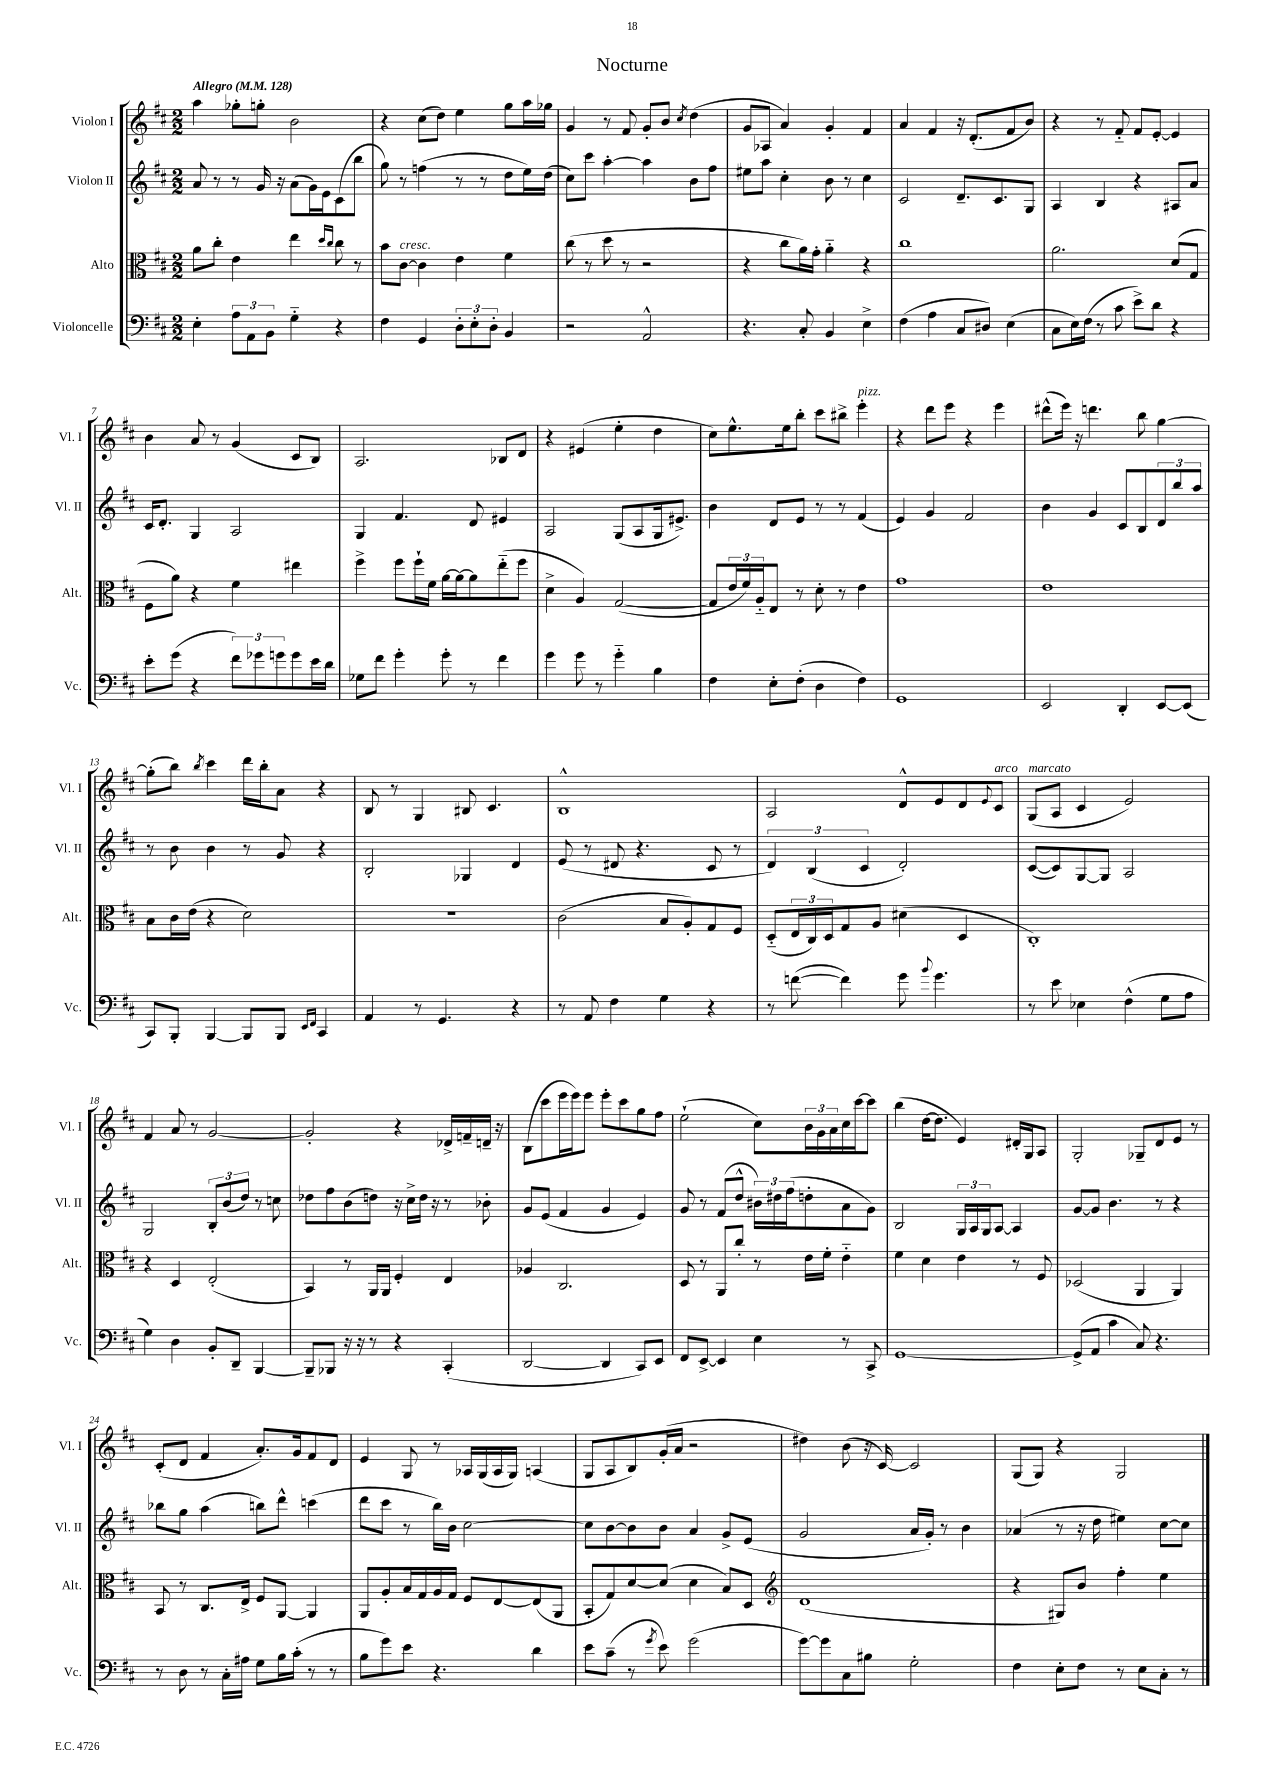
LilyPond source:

\header { title = "Nocturne" }
<<
\new StaffGroup <<
\new Staff = "s0" \with { instrumentName = "Violon I" shortInstrumentName = "Vl. I" } {
    \clef treble \key d \major \numericTimeSignature \time 2/2 \tempo "Allegro" 4 = 128
    a''4 ges''8-. g''8-. b'2 |
    r4 cis''8( d''8) e''4 g''8 a''16 ges''16 |
    g'4 r8 fis'8 g'8-. b'8 \acciaccatura { cis''8 } d''4( |
    g'8 aes8 a'4) g'4-. fis'4 |
    a'4 fis'4 r16 d'8.-.( fis'8 b'8) |
    r4 r8 fis'8-_ fis'8 e'8~-. e'4 |
    b'4 a'8 r8 g'4( cis'8 b8) |
    a2. bes8 d'8 |
    r4 eis'4( e''4-. d''4 |
    cis''8) e''8.-^ e''16 b''8-. cis'''8 bis''8-> e'''4-.^\markup { \italic "pizz." } |
    r4 d'''8 e'''8 r4 e'''4 |
    dis'''8-^( e'''16) r16 d'''4. b''8 g''4~ |
    g''8-.( b''8) \acciaccatura { b''8 } cis'''4 d'''16 b''16-. a'8 r4 |
    b8 r8 g4 bis8 cis'4. |
    b1-^ |
    a2 d'8-^ e'8 d'8 \appoggiatura { e'8 } cis'8^\markup { \italic "arco" } |
    g8^\markup { \italic "marcato" }( a8 cis'4 e'2) |
    fis'4 a'8 r8 g'2~ |
    g'2-. r4 des'16-> f'16-- d'16-- r16 |
    b8( cis'''8 e'''16 e'''16) e'''8 e'''8-. cis'''8 g''8 fis''8 |
    e''2-!( cis''8) \tuplet 3/2 { b'16 g'16 a'16 } cis''16 cis'''16~ cis'''8 |
    b''4( d''16~ d''8. e'4) dis'16-. g16 a8 |
    g2-. ges8-- d'8 e'8 r8 |
    cis'8-.( d'8 fis'4 a'8.-.) g'16 fis'8 d'8 |
    e'4 g8 r8 aes16 g16( aes16 g16) a4( |
    g8 a8 b8) g'16-.( a'16 r2 |
    dis''4) b'8( r16 cis'16~) cis'2 |
    g8( g8) r4 g2 \bar "|." |
}
\new Staff = "s1" \with { instrumentName = "Violon II" shortInstrumentName = "Vl. II" } {
    \clef treble \key d \major \numericTimeSignature \time 2/2
    a'8 r8 r8 g'16 r16 a'8( g'16) e'16 cis'8( b''8 |
    g''8) r8 f''4( r8 r8 d''8 e''16) d''16( |
    cis''8) cis'''8 a''4~-. a''4 b'8 fis''8 |
    eis''8 a''8 cis''4-. b'8 r8 cis''4 |
    cis'2 d'8.-- cis'8. g8 |
    a4 b4 r4 ais8 a'8 |
    cis'16 d'8.-. g4 a2 |
    g4 fis'4. d'8 eis'4 |
    a2 g8( a8 g16 eis'8.->) |
    b'4 d'8 e'8 r8 r8 fis'4( |
    e'4) g'4 fis'2 |
    b'4 g'4 cis'8 b8 \tuplet 3/2 { d'8 b''8 a''8 } |
    r8 b'8 b'4 r8 g'8 r4 |
    b2-. ges4 d'4 |
    e'8( r8 dis'8 r4. cis'8 r8 |
    \tuplet 3/2 { d'4) b4( cis'4 } d'2-.) |
    cis'8~( cis'8) g8~ g8 a2 |
    g2 \tuplet 3/2 { b8-. b'8( d''8) } r8 c''8 |
    des''8 fis''8 b'8( d''8) r16 cis''16-> d''16 r16 r8 bes'8-. |
    g'8 e'8( fis'4 g'4 e'4) |
    g'8 r8 fis'8( d''8-^ \tuplet 3/2 { bis'16) dis''16 fis''16( } d''8-. a'8 g'8) |
    b2 \tuplet 3/2 { g16 a16 g16 } a8~ a4 |
    g'8~ g'8 b'4. r8 r4 |
    bes''8 g''8 a''4( b''8) d'''8-^ c'''4( |
    d'''8 cis'''8 r8 b''16) b'16 cis''2~ |
    cis''8 b'8~ b'8 b'8 a'4 g'8-> e'8( |
    g'2 a'16 g'16-.) r8 b'4 |
    aes'4( r8 r16 d''16 eis''4) cis''8~ cis''8 \bar "|." |
}
\new Staff = "s2" \with { instrumentName = "Alto" shortInstrumentName = "Alt." } {
    \clef alto \key d \major \numericTimeSignature \time 2/2
    a'8 cis''8-. e'4 e''4 \grace { d''16 cis''16 } cis''8 r8 |
    b'8 cis'8~^\markup { \italic "cresc." } cis'4 e'4 fis'4 |
    cis''8( r8 d''8 r8 r2 |
    r4 cis''8 a'16) g'16-. a'4-_ r4 |
    cis''1 |
    a'2. d'8( g8 |
    fis8 a'8) r4 fis'4 eis''4 |
    fis''4-> fis''8 fis''16-! fis'16 a'16~ a'16~ a'8 e''8-_( fis''8 |
    d'4-> a4) g2~( |
    g8 \tuplet 3/2 { e'16 fis'16) a16-_ } e8 r8 d'8-. r8 e'4 |
    g'1 |
    e'1 |
    b8 cis'16 e'16( r4 d'2) |
    r1 |
    cis'2( b8 a8-.) g8 fis8 |
    d8-_( \tuplet 3/2 { e16 cis16) d16 } g8 a8 dis'4( d4 |
    cis1-.) |
    r4 d4 e2-.( |
    b,4) r8 a,16 a,16 fis4-. e4 |
    aes4 cis2. |
    d8 r8 a,8 cis''8-. r8 e'16 fis'16-. e'4-_ |
    fis'4 d'4 e'4 r8 fis8 |
    des2( a,4 a,4) |
    b,8 r8 cis8. e16-> fis8 a,8~ a,4 |
    a,8 a8-. b16 g16 a16 g16 fis8 e8~ e8( a,8 |
    b,8-. g8) d'8~ d'8( d'4 b8) d8 |
    \clef treble d'1( |
    r4 gis8) b'8 fis''4-. e''4 \bar "|." |
}
\new Staff = "s3" \with { instrumentName = "Violoncelle" shortInstrumentName = "Vc." } {
    \clef bass \key d \major \numericTimeSignature \time 2/2
    e4-. \tuplet 3/2 { a8 a,8 b,8 } g4-_ r4 |
    fis4 g,4 \tuplet 3/2 { d8-. e8-. d8-. } b,4 |
    r2 a,2-^ |
    r4. cis8-. b,4 e4-> |
    fis4( a4 cis8 dis8) e4( |
    cis8 e16) fis16( r8 cis'8 e'8->) d'8 r4 |
    e'8-. g'8( r4 \tuplet 3/2 { fis'8) ges'8 g'8 } g'8 e'16 d'16 |
    ges8 fis'8 g'4-. g'8-. r8 fis'4 |
    g'4 g'8 r8 g'4-_ b4 |
    fis4 e8-. fis8-.( d4 fis4) |
    g,1 |
    e,2 d,4-. e,8~ e,8( |
    cis,8) b,,8-. b,,4~ b,,8 b,,8 \grace { e,16 fis,16 } cis,4 |
    a,4 r8 g,4. r4 |
    r8 a,8 fis4 g4 r4 |
    r8 f'8~( f'4) g'8 \appoggiatura { b'8 } g'4. |
    r8 e'8 ees4 fis4-^( g8 a8 |
    g4) d4 b,8-. d,8-- b,,4~ |
    b,,8-- bes,,8 r16 r16 r8 r4 cis,4-.( |
    d,2~ d,4 cis,8) e,8 |
    fis,8 e,8~-> e,4 e4 r8 cis,8-> |
    g,1~ |
    g,8->( a,8 cis'4 cis8) r4. |
    r8 d8 r8 cis16-. ais16 g8 b16 cis'16-.( r8 r8 |
    b8 g'8) e'8 r4. d'4 |
    e'8 cis'8--( r8 \acciaccatura { g'8 } e'8) g'2( |
    g'8~) g'8 cis8 bis8 g2-. |
    fis4 e8-. fis8 r8 e8 cis8-. r8 \bar "|." |
}
>>
>>
